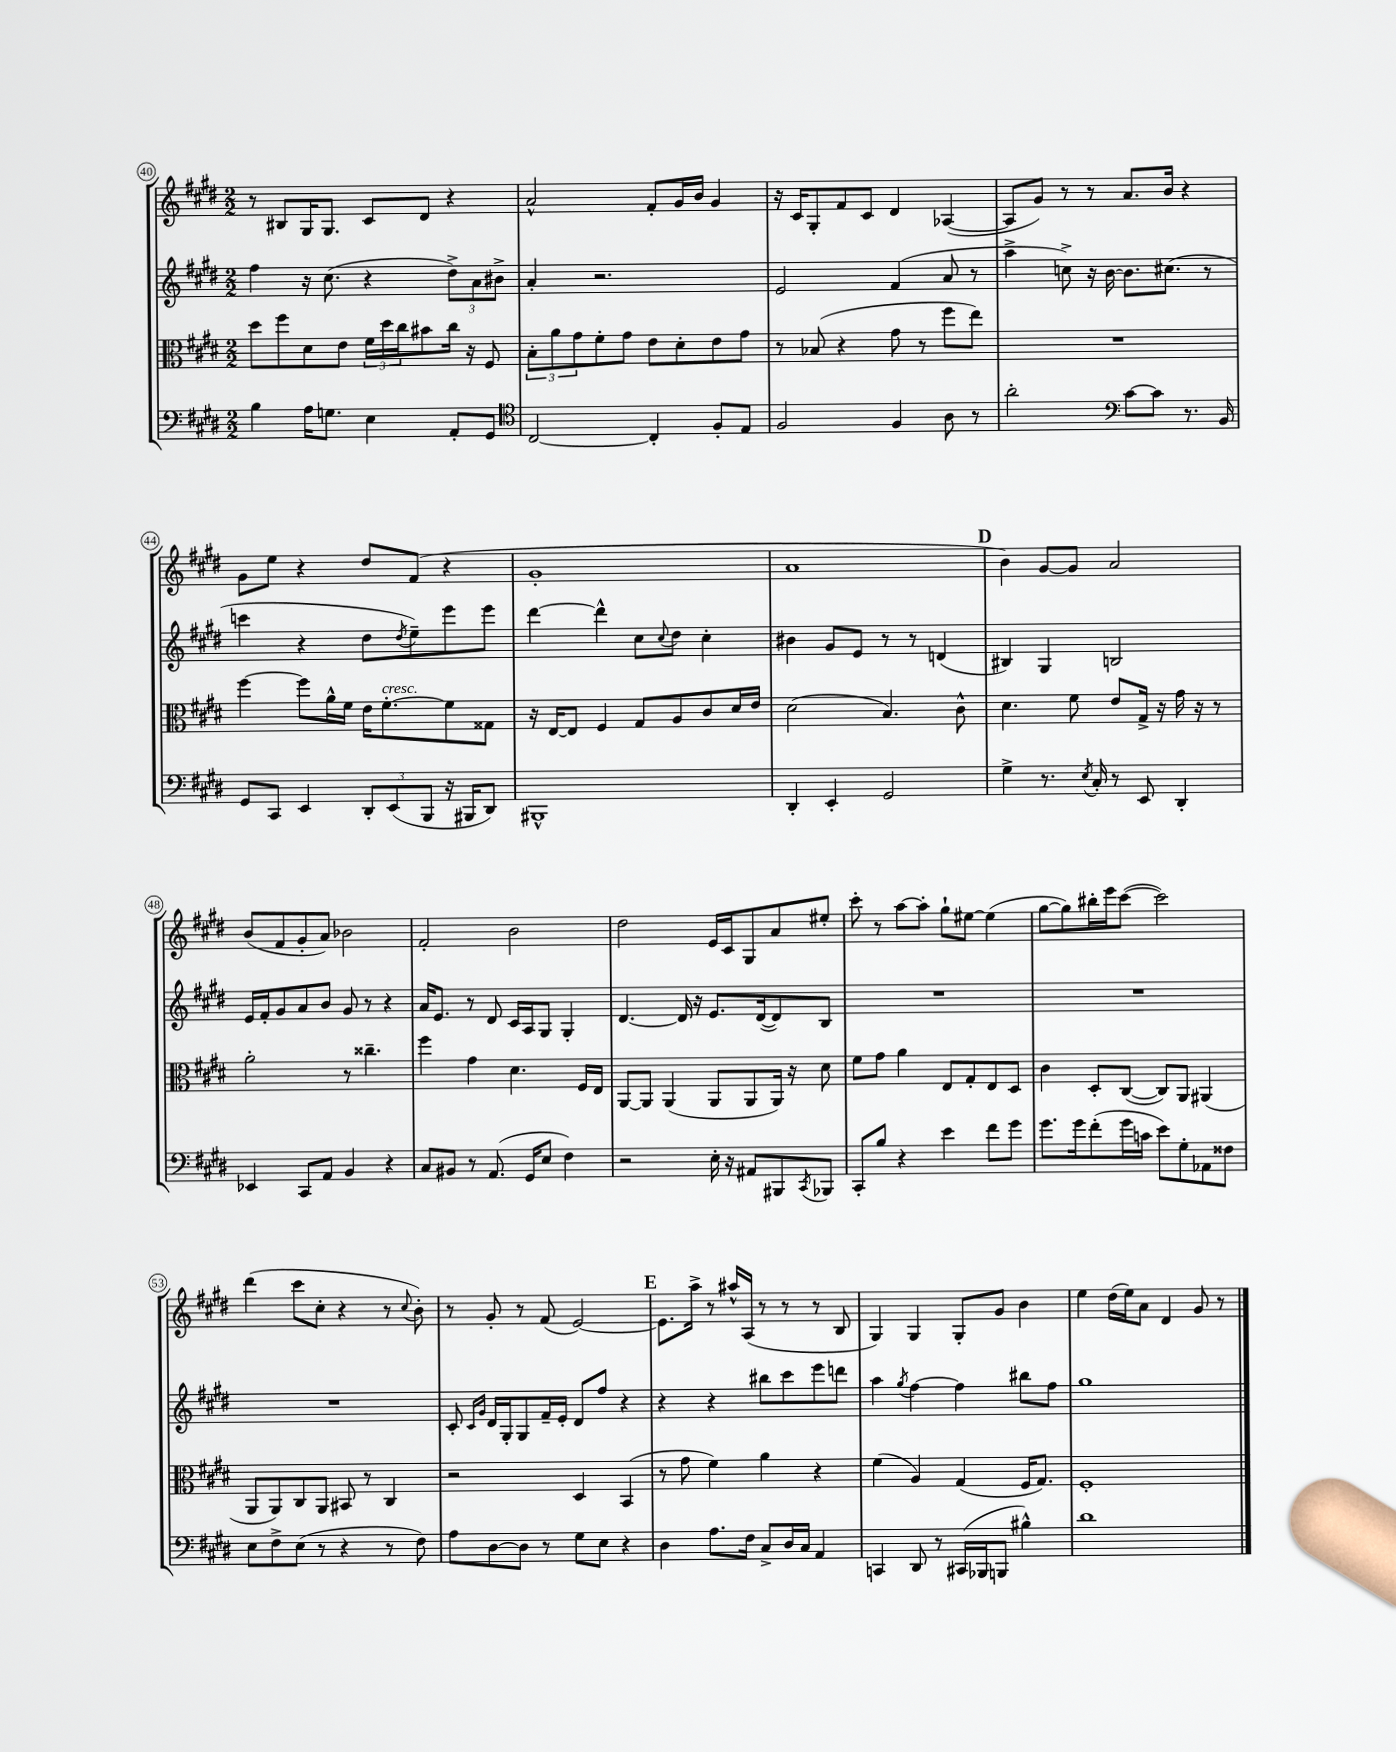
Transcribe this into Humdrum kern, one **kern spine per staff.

**kern	**kern	**kern	**kern
*staff4	*staff3	*staff2	*staff1
*clefF4	*clefC3	*clefG2	*clefG2
*k[f#c#g#d#]	*k[f#c#g#d#]	*k[f#c#g#d#]	*k[f#c#g#d#]
*M2/2	*M2/2	*M2/2	*M2/2
4B	8dd#	4ff#	8r
.	8ff#	.	8B#
16A	8d#	16r	16G#
8.G	.	(8.cc#	8.G#
.	8e	.	.
4E	24f#	4r	8c#
.	24dd#	.	.
.	24cc#	.	.
.	8b#	.	8d#
8AA'	16cc#	12dd#^)	4r
.	16r	.	.
.	.	12a	.
8GG#	8F#	.	.
.	.	12b#^	.
=	=	=	=
*clefC4	*	*	*
[2C#	12B'	4a'	2a^^
.	12a	.	.
.	12g#	.	.
.	8f#'	2.r	.
.	8g#	.	.
4C#']	8e	.	8f#'
.	8d#'	.	16g#
.	.	.	16b
8F#'	8e	.	4g#
8E	8g#	.	.
=	=	=	=
2F#	8r	2e	16r
.	.	.	16c#
.	(8B-	.	8G#'
.	4r	.	8f#
.	.	.	8c#
4F#	8g#	(4f#	4d#
.	8r	.	.
8A	8ff#	8a	([4A-
8r	8ee)	8r	.
=	=	=	=
2a'	1r	4aa^	8A-]
.	.	.	8g#)
.	.	8cc^)	8r
.	.	16r	8r
.	.	[16b	.
*clefF4	*	*	*
[8c#	.	8.b]	8.a
8c#]	.	.	.
.	.	(8.cc#	16b
8.r	.	.	4r
.	.	8r	.
16BB	.	.	.
=	=	=	=
8GG#	[4ff#	4ccc	8g#
8CC#	.	.	8ee
4EE	8ff#]	4r	4r
.	16a^^	.	.
.	16f#	.	.
12DD#'	16e	8dd#	8dd#
.	[8.f#'	.	.
(12EE	.	.	.
.	.	8qdd#	.
.	.	8ee~)	(8f#
12BBB	.	.	.
16r	8f#]	8eee	4r
16BBB#	.	.	.
8DD#)	8G##	8eee	.
=	=	=	=
1BBB#^^	16r	[4ddd#	1g#'
.	[16E	.	.
.	8E]	.	.
.	4F#	4ddd#^^]	.
.	8G#	8cc#	.
.	.	8qqcc#	.
.	8A	8dd#	.
.	8c#	4cc#'	.
.	16d#	.	.
.	16e	.	.
=	=	=	=
4DD#'	(2d#	4b#	1a
4EE'	.	8g#	.
.	.	8e	.
2GG#	4.B)	8r	.
.	.	8r	.
.	.	(4d	.
.	8c#^^	.	.
=	=	=	=
4G#^	4.d#	4B#)	4b)
8.r	.	4G#	[8g#
.	8f#	.	8g#]
8qE	.	.	.
16C#'	.	.	.
8r	8e	2B	2a
8EE	16G#^	.	.
.	16r	.	.
4DD#'	16g#	.	.
.	16r	.	.
.	8r	.	.
=	=	=	=
4EE-	2a'	16e	(8b
.	.	16f#'	.
.	.	8g#	8f#
8CC#	.	8a	8g#'
8AA	.	8b	8a)
4BB	8r	8g#	2b-
.	4.cc##~	8r	.
4r	.	4r	.
=	=	=	=
8C#	4ff#	16a	2f#'
.	.	8.e	.
8BB#	.	.	.
8r	4g#	8r	.
(8.AA	.	8d#	.
.	4.d#	16c#	2b
16GG#	.	16A	.
8E	.	8G#	.
4F#)	.	4G#'	.
.	16F#	.	.
.	16E	.	.
=	=	=	=
2r	[8AA	[4.d#	2dd#
.	8AA]	.	.
.	(4AA	.	.
.	.	16d#]	.
.	.	16r	.
16E'	8AA	8.e	16e
16r	.	.	16c#
8AA#	8AA	.	8G#
.	.	([16d#	.
8BBB#	16AA)	8d#])	8a
.	16r	.	.
8qCC#	.	.	.
8BBB-	8d#	8B	8ee#'
=	=	=	=
8CC#'	8f#	1r	8ccc#'
8B	8g#	.	8r
4r	4a	.	[8aa
.	.	.	8aa']
4e	8E	.	8gg#`
.	8G#'	.	[8ee#
8f#	8E	.	(4ee#]
8g#	8D#	.	.
=	=	=	=
8.g#	4c#	1r	[8gg#
.	.	.	8gg#])
16g#	.	.	.
(8f#'	8D#'	.	16bb#'
.	.	.	16eee
16g#	([8C#	.	([8ccc#
16c	.	.	.
8e)	8C#])	.	2ccc#])
8G#'	8AA	.	.
8AA-	(4AA#	.	.
8F##	.	.	.
=	=	=	=
8E	8AA	1r	(4ddd#
8F#^	8AA)	.	.
(8E	8C#	.	8ccc#
8r	8AA	.	8cc#'
4r	8BB#	.	4r
.	8r	.	.
8r	4C#	.	8r
.	.	.	8qqcc#
8F#)	.	.	8b')
=	=	=	=
8A	2r	8c#'	8r
.	.	16qqc#	.
.	.	16qqg#	.
[8D#	.	16d#	8g#'
.	.	16G#'	.
8D#]	.	8G#	8r
8r	.	16f#~	(8f#
.	.	16e'	.
8G#	4D#	8d#	[2e)
8E	.	8ff#	.
4r	(4BB	4r	.
=	=	=	=
4D#	8r	4r	8.e]
.	8g#	.	.
.	.	.	16aa^
8.A	4f#)	4r	8r
.	.	.	16aa#^^
16F#	.	.	(16A
8C#^	4a	8bb#	8r
16D#	.	8ccc#	8r
16C#	.	.	.
4AA	4r	8eee	8r
.	.	8ddd	8B
=	=	=	=
4CC	(4f#	4aa	4G#)
.	.	8qgg#	.
8DD#	4A)	[4ff#	4G#
8r	.	.	.
(16CC#	(4G#	4ff#]	8G#'
16BBB-	.	.	.
8BBB	.	.	8g#
4B#^^)	16F#	8bb#	4b
.	8.G#)	.	.
.	.	8ff#	.
=	=	=	=
1d#	1F#'	1gg#	4ee
.	.	.	(16dd#
.	.	.	16ee)
.	.	.	8a
.	.	.	4d#
.	.	.	8g#
.	.	.	8r
==	==	==	==
*-	*-	*-	*-
